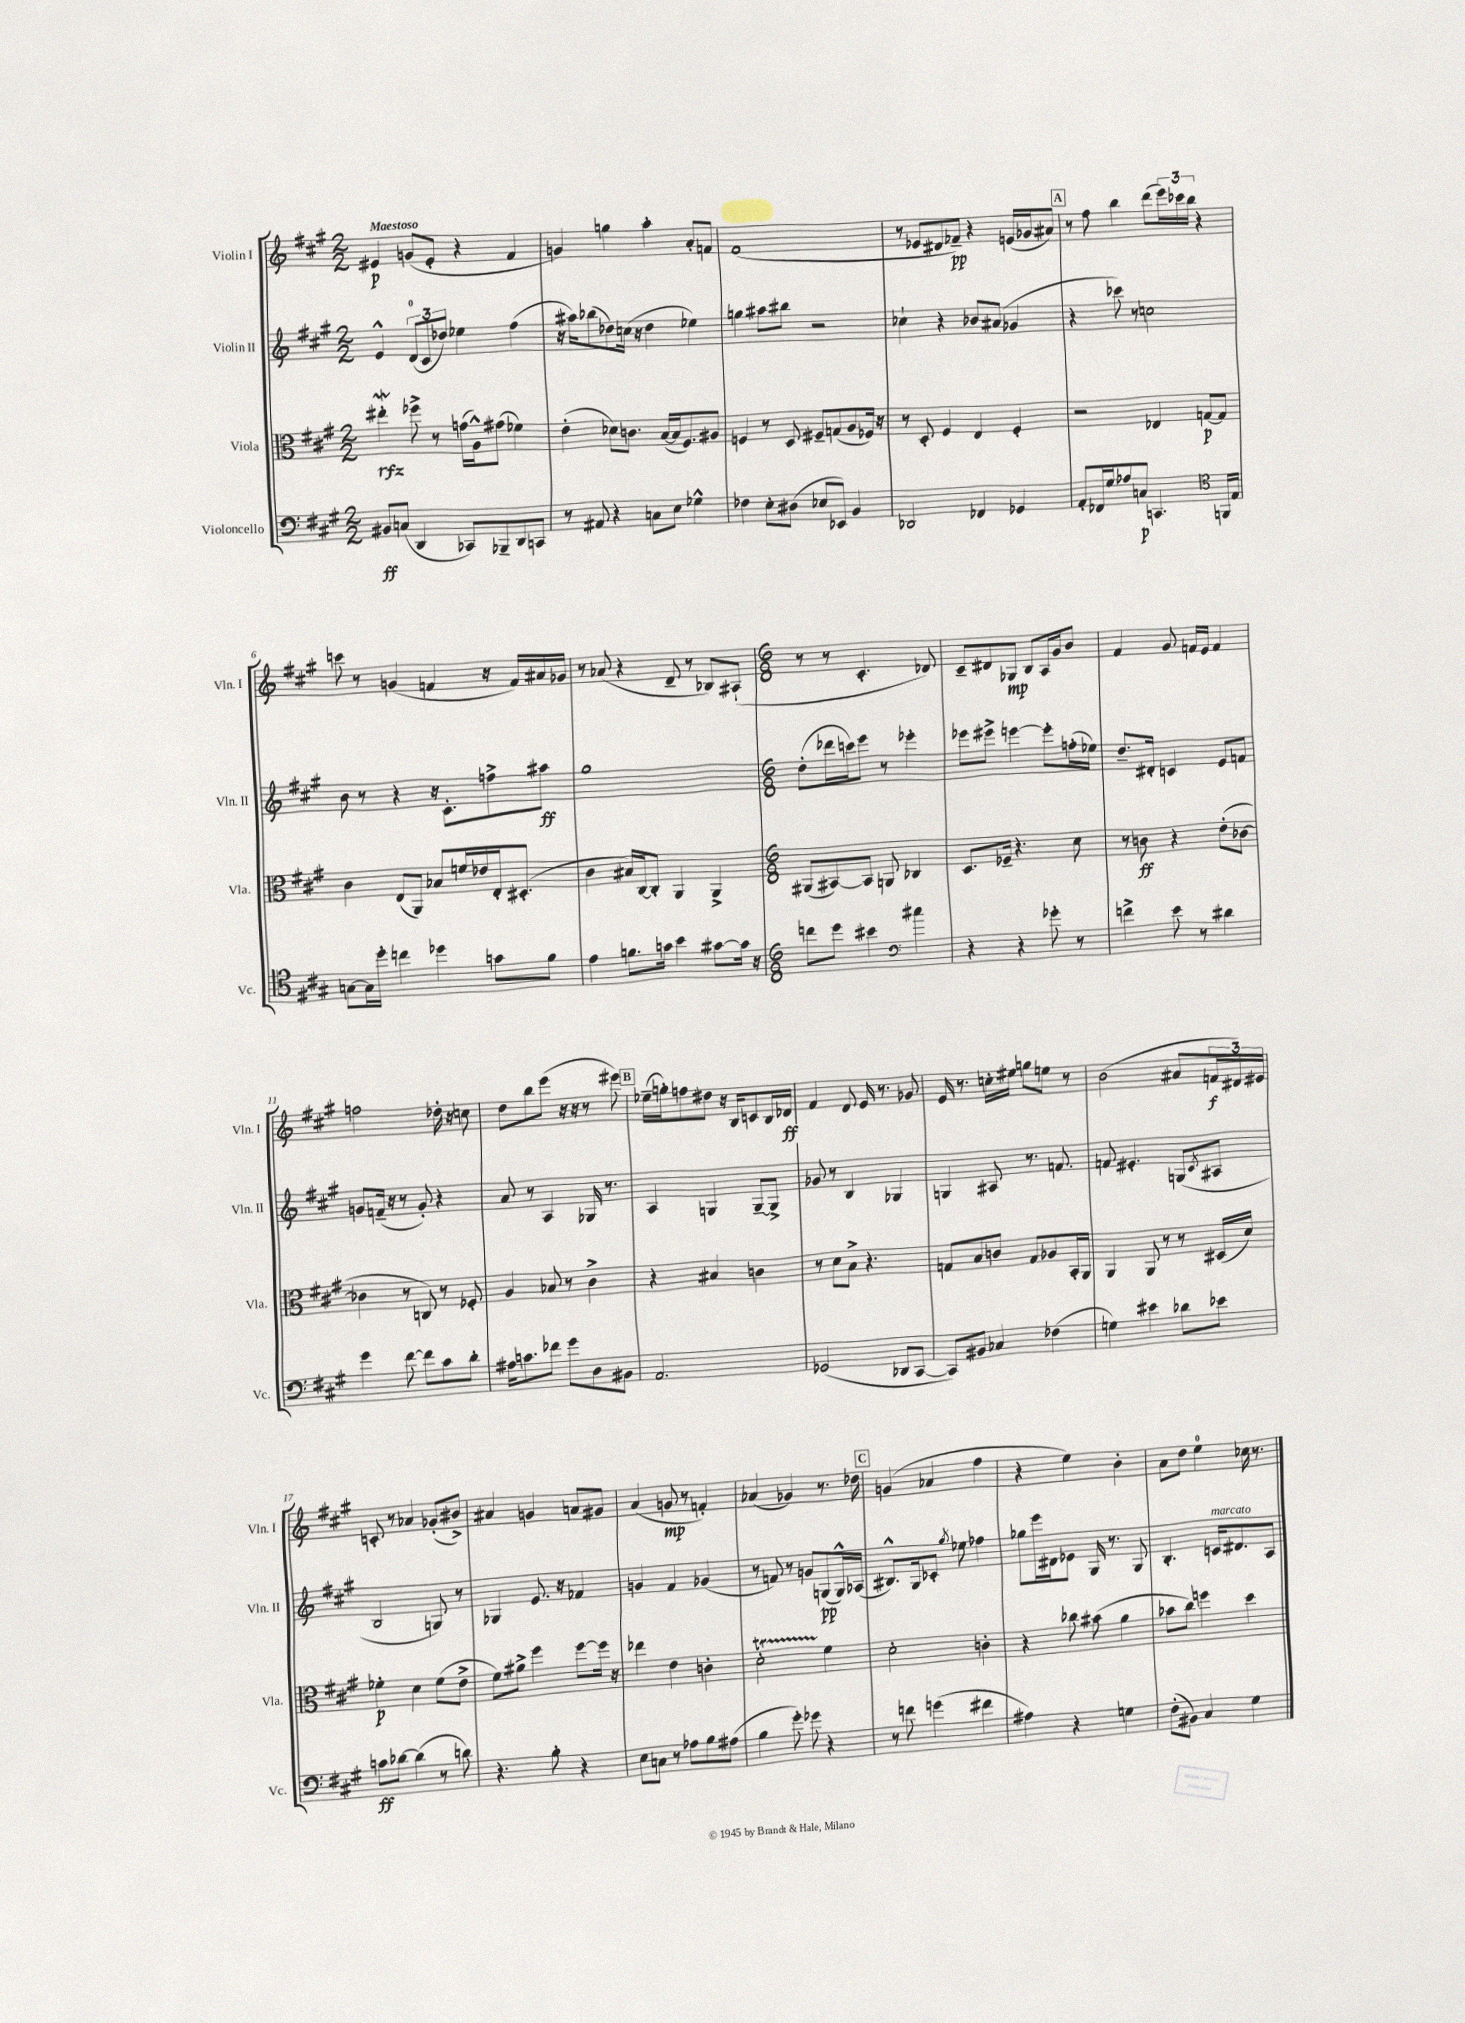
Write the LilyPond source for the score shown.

<<
\new StaffGroup <<
\new Staff = "s0" \with { instrumentName = "Violin I" shortInstrumentName = "Vln. I" } {
    \clef treble \key a \major \numericTimeSignature \time 2/2 \tempo "Maestoso"
    eis'4\p g'8( eis'8-. r4 fis'4 |
    g'4) g''4 a''4-. a'8-. f'8 |
    fis'1( |
    r8 ees'8 dis'8 fes'8--\pp) r4 e'16( ges'16 ais'8) |
    \mark \markup { \box "A" } r8 fis''8 b''4 d'''8( \tuplet 3/2 { e'''16) ces'''16 b''16 } r4 |
    c'''8 r8 g'4( f'4 r16 f'16) ais'16 ges'16 |
    r8 aes'8( r4 d'8-- r8 bes8) ais8-!( |
    \numericTimeSignature \time 6/8 r8 r8 cis'4.-. des'8) |
    cis'8-- dis'8 ges8\mp b8 a16 gis'16 b'8 |
    fis'4 gis'8 f'16 e'16 f'4 |
    f''2 des''16-. r16 c''8 |
    d''8 b''8 e'''8( r16 r16 r8 eis'''8) |
    \mark \markup { \box "B" } ees''16--( g''16-.) f''8 dis''8 r16 b16 c'8 b16 des'16\ff |
    fis'4 d'8 e'16 r8. ges'8 |
    e'16 r8. c''16-. eis''16 g''8 e''8 r8 |
    b'2( ais'8 \tuplet 3/2 { f'16\f dis'16) eis'16 } |
    c'8-. r8 aes'4 ges'8-.( bis'8->) |
    ais'4 g'4 a'8 gis'8 |
    a'4( g'8\mp r8 f'4-.) |
    aes'4( ges'4) r8. des''16 |
    \mark \markup { \box "C" } g'4( aes'4 fis''4 |
    r4 e''4) b'4-. |
    a'8 d''8 e''4-0 ces''16 r8. \bar "|." |
}
\new Staff = "s1" \with { instrumentName = "Violin II" shortInstrumentName = "Vln. II" } {
    \clef treble \key a \major \numericTimeSignature \time 2/2
    e'4-^ \tuplet 3/2 { d'8-0( cis'8 des''8) } ees''4 fis''4( |
    r16 ais''16) bes''8( des''8) c''16( r16 des''4 ees''4) |
    g''4 ais''8 bis''8 r2 |
    ces''4-! r4 bes'8 ais'8( ges'4 |
    \mark \markup { \box "A" } r4 ces'''8) r8 c''2 |
    b'8 r8 r4 r16 cis'8.-. f''8-> ais''8\ff |
    gis''1 |
    \numericTimeSignature \time 6/8 d''8-.( des'''16 c'''16) e'''8 r8 ees'''4-. |
    ees'''8 eis'''8-> e'''4~ e'''8-. f''16-.( ees''16) |
    d''8.-- dis'16-. c'4 e'8 f'8 |
    g'8 f'16--( r16 r8 g'8-.) r4 |
    a'8 r8 a4 ges16 r8. |
    \mark \markup { \box "B" } a4 g4 g8~-- g8-> |
    ges'8 r8 b4 ges4 |
    g4 ais8 r8. f'8. |
    f'8 eis'4.-. g8( \acciaccatura { cis'8 } ais8 |
    b2 g8) r8 |
    ges4 e'8. r16 fes'4 |
    g'4 fis'4 ges'4( |
    r8 f'8) r8 g'8 g8\pp( g16-^) aes16( |
    \mark \markup { \box "C" } bis8.-^) gis16 ces'8-. \acciaccatura { gis''8 } ees''8 fes''4 |
    ges''8 e'''16 dis'16 ees'8 gis16 r8. gis8 |
    b4.-. c'16^\markup { \italic "marcato" } dis'8. a8 \bar "|." |
}
\new Staff = "s2" \with { instrumentName = "Viola" shortInstrumentName = "Vla." } {
    \clef alto \key a \major \numericTimeSignature \time 2/2
    eis''4-.\mordent\rfz fes''8-> r8 g'16( a16-^) gis'8( fes'4) |
    e'4-.( des'8) c'8. b16~( b16 fis8.) ais8 |
    f4 r8 d8 fis8-- g8( a8 fes16) r16 |
    r8 d8-. fis4 e4 fis4-. |
    \mark \markup { \box "A" } r2 ees4 g8~\p g8 |
    cis'4 e8( a,8) bes8 f'16 ees'16 e16-. dis8.-.( |
    cis'4 bis16) cis16~ cis8-. a,4 a,4-> |
    \numericTimeSignature \time 6/8 ais,8( bis,8~) bis,8 a,8 ces4 |
    d8. fes16-- r4. d'8 |
    r8 c'8\ff r4 e'8-.( ces'8~ |
    ces'4 r8 c8) r8 fes8-. |
    a4 bes8 r8 cis'4-> |
    \mark \markup { \box "B" } r4 bis4 c'4 |
    r8 d'8 b8-> r4. |
    g8 b8 c'8 g8 aes8 b,16-. a,16 |
    a,4 a,8 r8 r8 dis16( d'16) |
    fes'4-.\p d'4 fes'8( e'8-> |
    fis'8) ais'8-> fis''4 fis''8~ fis''16 r16 |
    ees''4 e'4 c'4-. |
    d'2-.\startTrillSpan fis'4\stopTrillSpan |
    \mark \markup { \box "C" } d'2-. c'4-. |
    r4 ces''8 bis'8( a'4 |
    bes'8 cis''8) f''4 d''4 \bar "|." |
}
\new Staff = "s3" \with { instrumentName = "Violoncello" shortInstrumentName = "Vc." } {
    \clef bass \key a \major \numericTimeSignature \time 2/2
    bis,8\ff c8( d,4 ces,8) bes,,8-- d,8 c,8 |
    r8 ais,8 r4 c8 e8 ges4-^ |
    fes4 e8-. dis8( ees8 ees,8) b,4 |
    des,2 fes,4 ges,4 |
    \mark \markup { \box "A" } a,8-. fes,16 gis16 aes8 c8\p c,4. \clef tenor f,16 e16 |
    g8~ g16 d''16-. c''4 des''4 g'8 fis'8 |
    e'4 f'8. g'16 b'4 gis'8~ gis'16 r16 |
    \numericTimeSignature \time 6/8 c''8 d''8 bis'4 cis''4 |
    \clef bass r4 r4 ges'8-. r8 |
    f'4-> e'8 r8 dis'4 |
    gis'4 fis'8~ fis'8 cis'8 d'8-. |
    ais16 c'8. fes'8 gis'8 d8 bis,8 |
    \mark \markup { \box "B" } a,2. |
    ges,2( des,8 cis,8~ |
    cis,8) bis,8 ces4 fes4( |
    g4) eis'4 des'8 ees'8 |
    c'8\ff des'8~ des'4( r8 d'8) |
    r4. b8-. r4 |
    e8 c8 r8 aes8 b8 ais8( |
    b4 gis'8-.) ges'8 r4 |
    \mark \markup { \box "C" } r8 f'8 g'4( fis'4 |
    ais4) r4 g4 |
    fis8-.( bis,8) cis4 gis4 \bar "|." |
}
>>
>>
